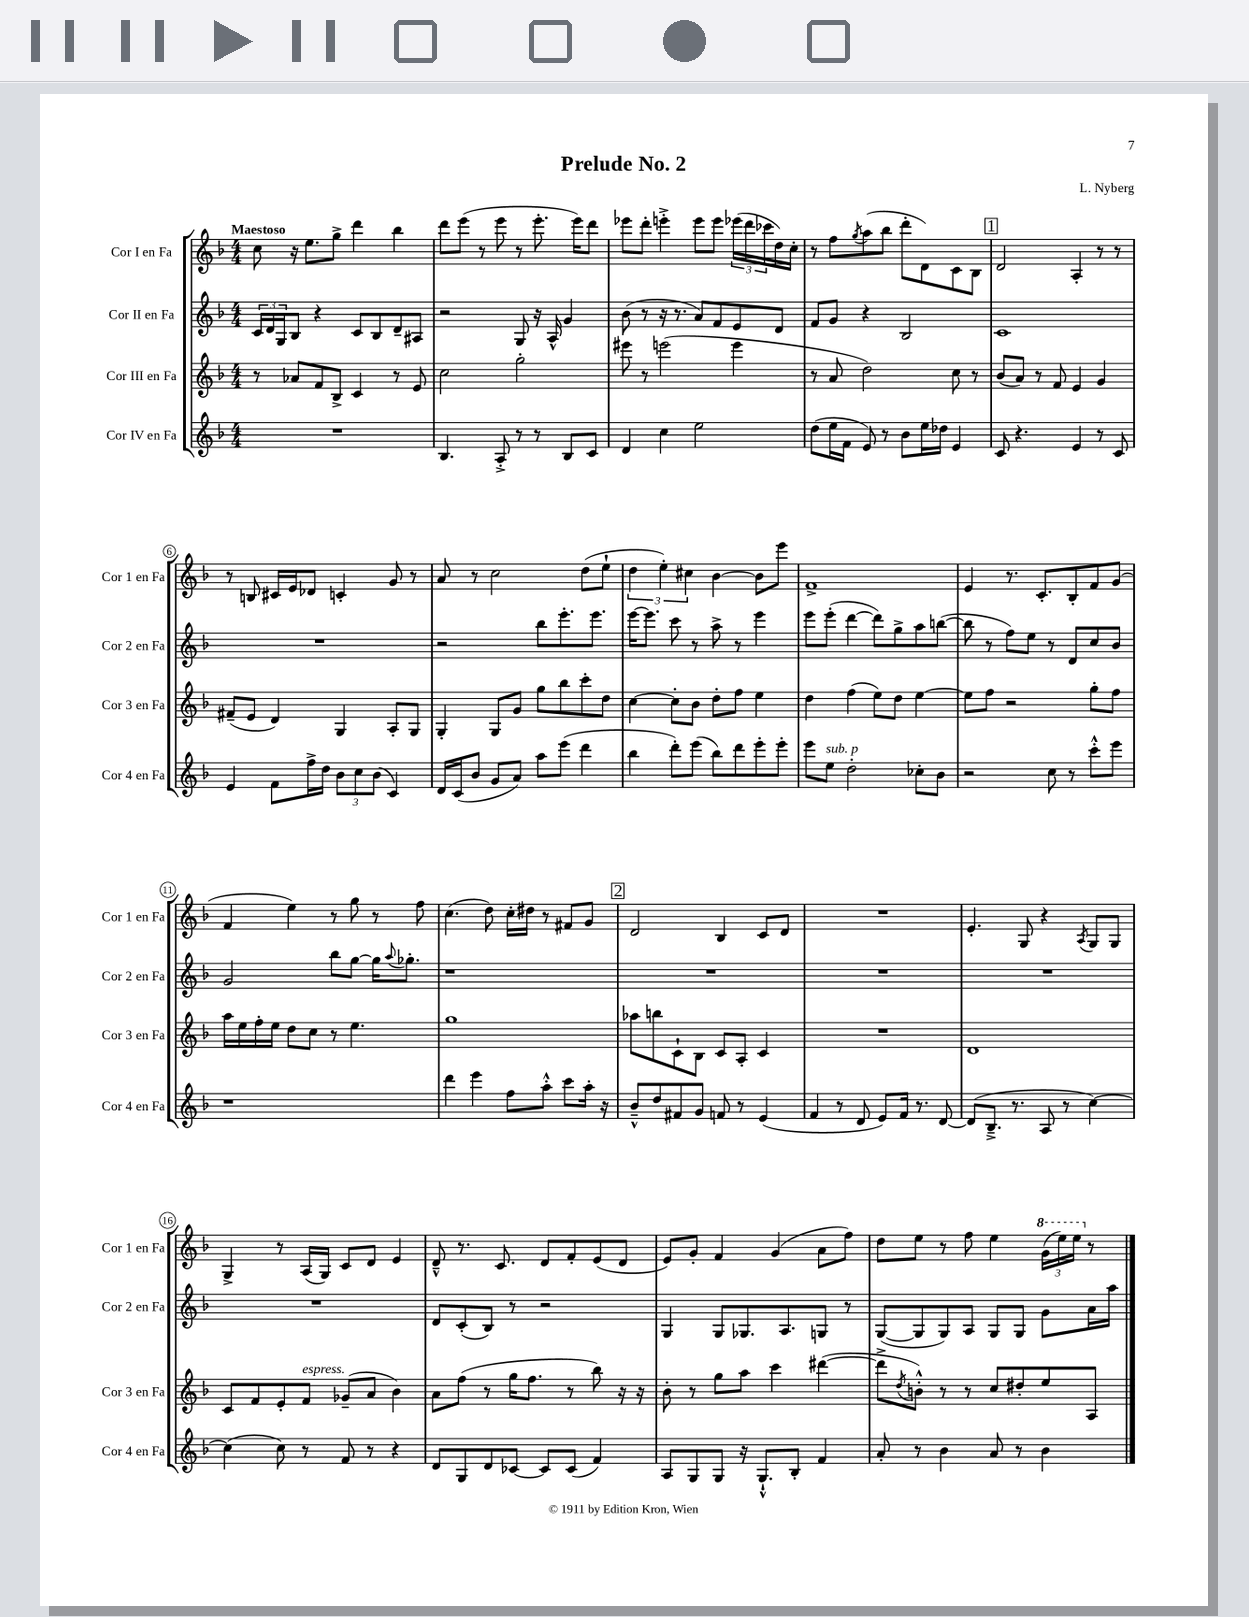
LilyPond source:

\header { title = "Prelude No. 2" composer = "L. Nyberg" }
<<
\new StaffGroup <<
\new Staff = "s0" \with { instrumentName = "Cor I en Fa" shortInstrumentName = "Cor 1 en Fa" } {
    \clef treble \key f \major \numericTimeSignature \time 4/4 \tempo "Maestoso"
    c''8 r16 e''8. g''8-> d'''4 bes''4 |
    d'''8 e'''8( r8 e'''8 r8 e'''8.-. e'''16) d'''8 |
    ees'''8 d'''8-. e'''4-.-> e'''8 e'''8 \tuplet 3/2 { ees'''16( d'''16 ces'''16 } d''16) c''16-. |
    r8 f''8 \acciaccatura { g''8 } a''8( bes''8 d'''8-. d'8) c'8 bes8 |
    \mark \markup { \box "1" } d'2 a4-. r8 r8 |
    r8 b8 cis'16 e'16 des'8 c'4-. g'8 r8 |
    a'8 r8 c''2 d''8( e''8-! |
    \tuplet 3/2 { d''4 e''4-.) cis''4 } bes'4~ bes'8 e'''8 |
    f'1-> |
    e'4 r8. c'8.-. bes8-. f'8 g'8( |
    f'4 e''4) r8 g''8 r8 f''8 |
    c''4.( d''8) c''16-. dis''16 r8 fis'8 g'8 |
    \mark \markup { \box "2" } d'2 bes4 c'8 d'8 |
    R1 |
    e'4.-. g8 r4 \acciaccatura { a8 } g8 g8 |
    g4-> r8 a16( g16) c'8 d'8 e'4 |
    d'8---^ r8. c'8. d'8 f'8-. e'8( d'8 |
    e'8) g'8-. f'4 g'4( a'8 f''8) |
    d''8 e''8 r8 f''8 e''4 \tuplet 3/2 { \ottava #1 g''16( e'''16) e'''16 \ottava #0 } r8 \bar "|." |
}
\new Staff = "s1" \with { instrumentName = "Cor II en Fa" shortInstrumentName = "Cor 2 en Fa" } {
    \clef treble \key f \major \numericTimeSignature \time 4/4
    \tuplet 3/2 { c'16 d'16 g16 } bes8 r4 c'8 bes8 d'8-- ais8 |
    r2 g8 r16 a16-^ g'4 |
    bes'8( r8 r16 r8. a'8) f'8 e'8 d'8 |
    f'8 g'8 r4 bes2 |
    \mark \markup { \box "1" } c'1 |
    R1 |
    r2 bes''8 e'''8.-. e'''8. |
    e'''16~ e'''8. c'''8 r8 a''8-> r8 e'''4 |
    e'''8 e'''8-.( d'''4~ d'''8) g''8-> a''8 b''8~( |
    b''8 r8 f''8) e''8 r8 d'8 c''8 bes'8 |
    g'2 bes''8 g''8~ g''16 \appoggiatura { a''8 } ges''8.-. |
    r1 |
    \mark \markup { \box "2" } R1 |
    R1 |
    R1 |
    R1 |
    d'8 c'8-.( bes8) r8 r2 |
    g4 g8 ges8. a8. g8 r8 |
    g8~( g8 g8) a8 g8 g8 g'8 a'16 a''16 \bar "|." |
}
\new Staff = "s2" \with { instrumentName = "Cor III en Fa" shortInstrumentName = "Cor 3 en Fa" } {
    \clef treble \key f \major \numericTimeSignature \time 4/4
    r8 aes'8 f'8 bes8-> c'4 r8 e'8 |
    c''2 g''2-. |
    eis'''8 r8 e'''2( e'''4 |
    r8 a'8 d''2) c''8 r8 |
    \mark \markup { \box "1" } bes'8( a'8) r8 f'8 e'4 g'4 |
    fis'8--( e'8 d'4) g4 a8-. g8 |
    g4-. g8 g'8 g''8 bes''8 c'''8-. d''8 |
    c''4~ c''8-. bes'8 d''8-. f''8 e''4 |
    d''4 f''4( e''8) d''8 e''4~ |
    e''8 f''8 r2 g''8-. f''8 |
    a''16 e''16 f''16-. e''16 d''8 c''8 r8 e''4. |
    g''1 |
    \mark \markup { \box "2" } aes''8 b''8 c'8-! bes8 c'8 a8-. c'4 |
    R1 |
    d'1 |
    c'8 f'8 e'8-. f'8^\markup { \italic "espress." } ges'8--( a'8 bes'4) |
    a'8 f''8( r8 g''16 f''8. r8 bes''8) r16 r16 |
    bes'8-. r8 g''8 a''8 c'''4 dis'''4~( |
    dis'''8-> \acciaccatura { d''8 } b'8-.-^) r8 r8 c''8 dis''8-. e''8 a8 \bar "|." |
}
\new Staff = "s3" \with { instrumentName = "Cor IV en Fa" shortInstrumentName = "Cor 4 en Fa" } {
    \clef treble \key f \major \numericTimeSignature \time 4/4
    R1 |
    bes4. a8-.-> r8 r8 bes8 c'8 |
    d'4 c''4 e''2 |
    d''8( e''16 f'16 e'8) r8 bes'8 e''16 des''16 e'4 |
    \mark \markup { \box "1" } c'8 r4. e'4 r8 c'8 |
    e'4 f'8 f''16-> d''16 \tuplet 3/2 { bes'8 c''8 bes'8( } c'4) |
    d'16 c'16( bes'8 g'8 a'8) a''8 e'''8( d'''4 |
    bes''4 d'''8-.) e'''8( bes''8) d'''8 e'''8-. e'''8-. |
    e'''8 e''8^\markup { \italic "sub. p" } d''2-. ces''8-. bes'8 |
    r2 c''8 r8 c'''8-.-^ e'''8 |
    r1 |
    d'''4 e'''4 f''8 a''8-.-^ c'''8 a''16-. r16 |
    \mark \markup { \box "2" } bes'8---^ d''8 fis'8 g'8 f'8 r8 e'4( |
    f'4 r8 d'8 e'8) f'16 r8. d'8~ |
    d'8( bes8.---> r8. a8 r8 c''4~) |
    c''4( c''8) r8 f'8 r8 r4 |
    d'8 g8 d'8 ces'8~ ces'8 ces'8( f'4) |
    a8 g8 g8 r16 g8.-!-^ bes8-. f'4 |
    a'8-. r8 bes'4 a'8 r8 bes'4 \bar "|." |
}
>>
>>
\layout { \context { \Score \override BarNumber.stencil = #(make-stencil-circler 0.1 0.3 ly:text-interface::print) } }
